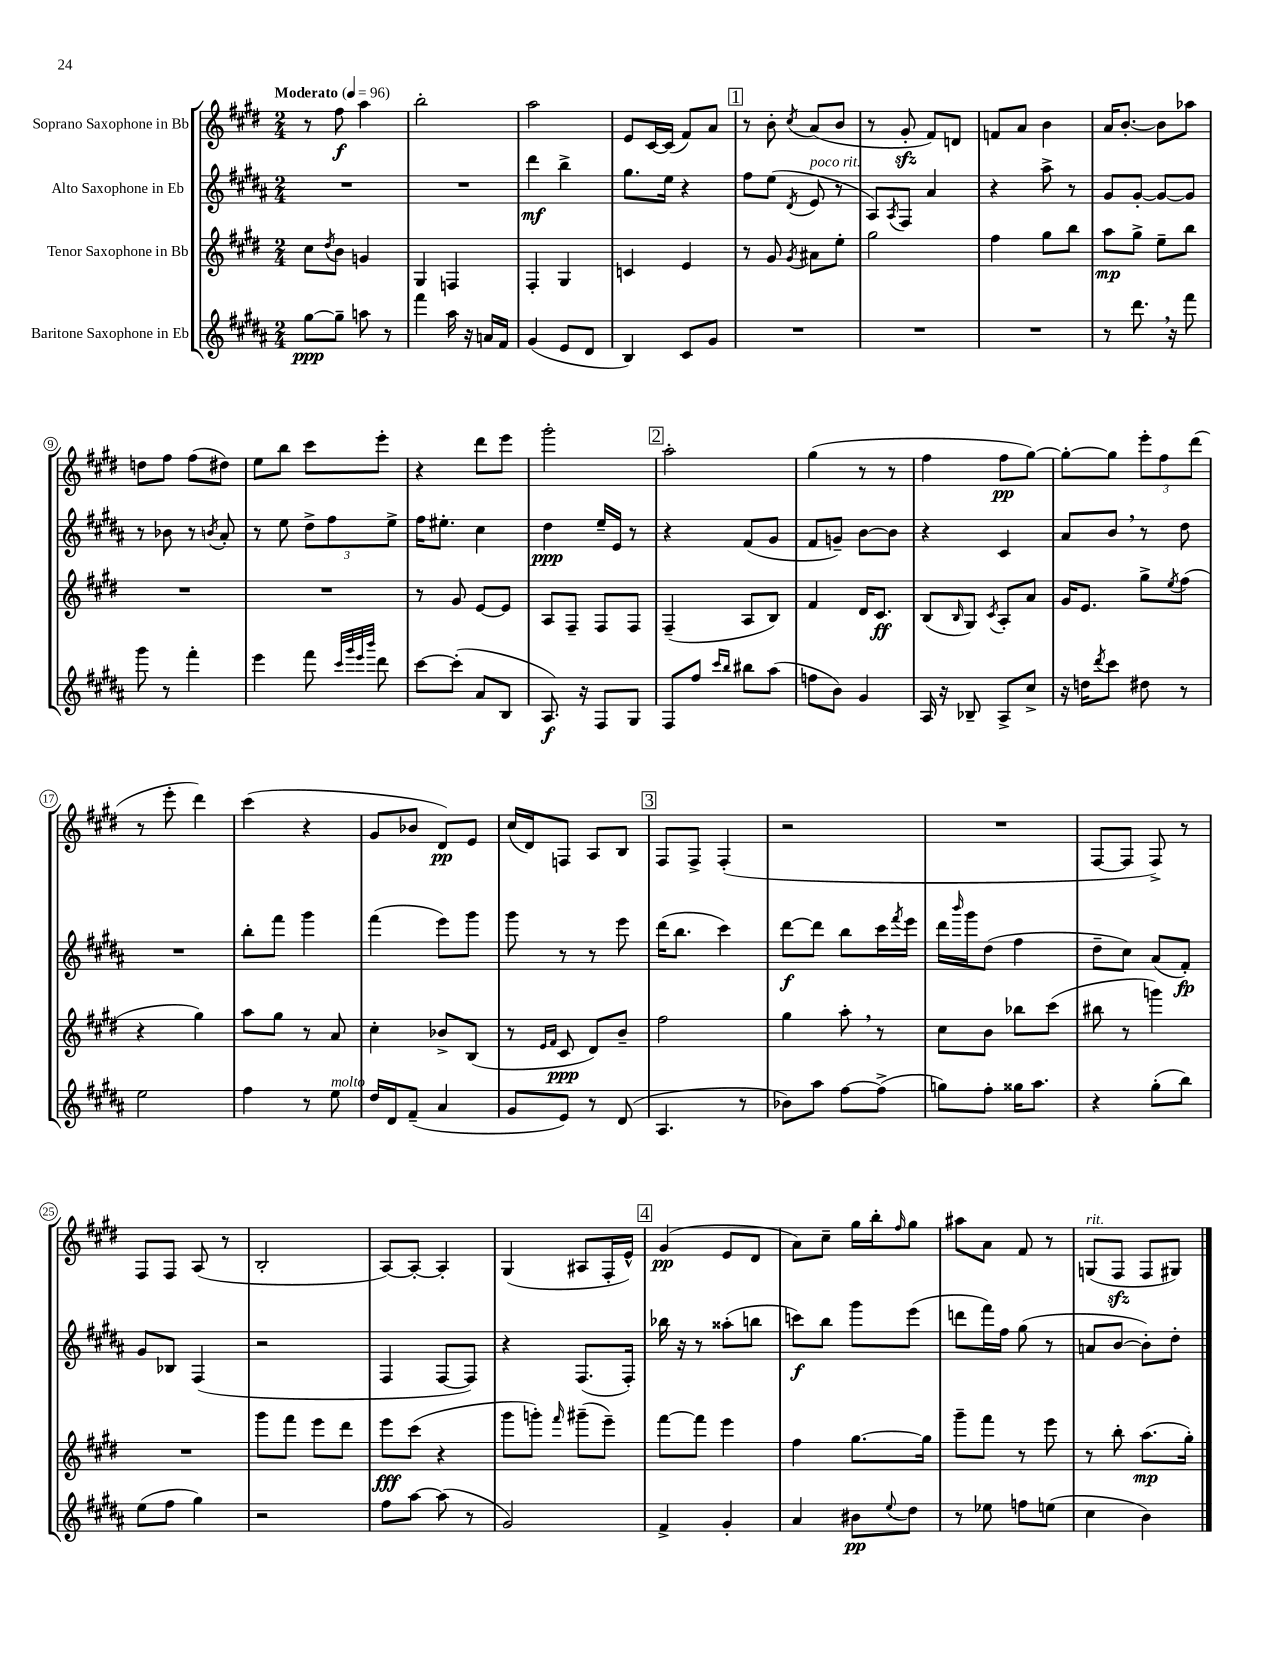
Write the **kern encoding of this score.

**kern	**kern	**kern	**kern
*staff4	*staff3	*staff2	*staff1
*clefG2	*clefG2	*clefG2	*clefG2
*k[f#c#g#d#a#]	*k[f#c#g#d#]	*k[f#c#g#d#a#]	*k[f#c#g#d#]
*M2/4	*M2/4	*M2/4	*M2/4
*MM96	*MM96	*MM96	*MM96
[8gg#\L	8cc#\L	2r	8r
.	8qdd#/	.	.
8gg#~\]J	8b\J	.	8ff#\
8aa\	4g/	.	4aa\
8r	.	.	.
=	=	=	=
4fff#\	4G#/	2r	2bb'\
16aa#\	4F/	.	.
16r	.	.	.
16a/LL	.	.	.
16f#/JJ	.	.	.
=	=	=	=
(4g#/	4F#'/	4ddd#\	2aa\
8e/L	4G#/	4bb^\	.
8d#/J	.	.	.
=	=	=	=
4B/)	4c/	8.gg#\L	8e/L
.	.	.	[16c#/L
.	.	16ee\Jk	(16c#/]JJ
8c#/L	4e/	4r	8f#/L)
8g#/J	.	.	8a/J
=	=	=	=
2r	8r	8ff#\L	8r
.	8g#/	(8ee\J	8b'\
.	8qg#/	8qd#/	8qcc#/
.	8a#\L	8e/	(8a/L
.	8ee'\J	8r	8b/J
=	=	=	=
2r	2gg#\	8A#/L)	8r
.	.	8qA#/	.
.	.	8F#/J	8g#'/
.	.	4a#/	8f#/L)
.	.	.	8d/J
=	=	=	=
2r	4ff#\	4r	8f/L
.	.	.	8a/J
.	8gg#\L	8aa#^\	4b\
.	8bb\J	8r	.
=	=	=	=
8r	8aa\L	8g#/L	16a/LK
.	.	.	[8.b'/J
8.ddd#\	8gg#^\J	[8g#'/J	.
.	8ee~\L	8g#/_L	8b\]L
16r	.	.	.
8fff#\	8bb\J	8g#/]J	8aa-\J
=	=	=	=
8ggg#\	2r	8r	8dd\L
8r	.	8b-\	8ff#\J
4fff#'\	.	8r	(8ff#\L
.	.	8qb/	.
.	.	8a#'/	8dd#\J)
=	=	=	=
4eee\	2r	8r	8ee\L
.	.	8ee\	8bb\J
8fff#\	.	12dd#^\L	8ccc#\L
.	.	12ff#\	.
32qqccc#/LLL	.	.	.
32qqggg#/	.	.	.
32qqeee/	.	.	.
32qqbbb/JJJ	.	.	.
8ddd#\	.	.	8eee'\J
.	.	12ee^\J	.
=	=	=	=
[8ccc#\L	8r	16ff#\LK	4r
.	.	8.ee#'\J	.
(8ccc#'\]J	8g#/	.	.
8a#/L	[8e/L	4cc#\	8ddd#\L
8B/J	8e/]J	.	8eee\J
=	=	=	=
8.A#/)	8A/L	4dd#\	2ggg#'\
.	8F#~/J	.	.
16r	.	.	.
8F#/L	8F#/L	16ee~/LL	.
.	.	16e/JJ	.
8G#/J	8F#/J	8r	.
=	=	=	=
8F#/L	(4F#~/	4r	2aa'\
8ff#/J	.	.	.
16qqccc#/LL	.	.	.
16qqbb/JJ	.	.	.
8bb#\L	8A/L	(8f#/L	.
(8aa#\J	8B/J)	8g#/J	.
=	=	=	=
8ff\L	4f#/	8f#/L	(4gg#\
8b\J)	.	8g~/J)	.
4g#/	16d#/LK	[8b\L	8r
.	8.c#/J	.	.
.	.	8b\]J	8r
=	=	=	=
16A#/	(8B/L	4r	4ff#\
16r	.	.	.
.	16qqB/	.	.
8B-~/	8G#/J)	.	.
.	8qc#/	.	.
8A#^/L	8A'/L	4c#/	8ff#\L
8cc#^/J	8a/J	.	[8gg#\J)
=	=	=	=
16r	16g#/LK	8a#/L	8gg#'\_L
16dd\LK	8.e/J	.	.
8qddd#/	.	.	.
8ccc#\J	.	8b/J	8gg#\]J
8dd#\	8gg#^\L	8r	12eee'\L
.	.	.	12ff#\
.	8qee/	.	.
8r	(8ff#\J	8dd#\	.
.	.	.	(12ddd#\J
=	=	=	=
2ee\	4r	2r	8r
.	.	.	8eee'\
.	4gg#\)	.	4ddd#\)
=	=	=	=
4ff#\	8aa\L	8bb'\L	(4ccc#\
.	8gg#\J	8fff#\J	.
8r	8r	4ggg#\	4r
8ee\	8a/	.	.
=	=	=	=
16dd#/LL	4cc#'\	(4fff#\	8g#/L
16d#/J	.	.	.
(8f#~/J	.	.	8b-/J
4a#/	8b-^/L	8eee\L)	8d#/L)
.	(8B/J	8ggg#\J	8e/J
=	=	=	=
8g#/L	8r	8ggg#\	(16cc#/LL
.	.	.	16d#/J)
.	16qqe/LL	.	.
.	16qqf#/JJ	.	.
8e/J)	8c#/	8r	8F/J
8r	8d#/L)	8r	8A/L
(8d#/	8b~/J	8eee\	8B/J
=	=	=	=
4.A#/	2ff#\	(16ddd#\LK	8F#/L
.	.	8.bb\J	.
.	.	.	8F#^/J
.	.	4ccc#\)	(4F#'/
8r	.	.	.
=	=	=	=
8b-\L)	4gg#\	[8ddd#\L	2r
8aa#\J	.	8ddd#\]J	.
[8ff#\L	8aa'\	8bb\L	.
(8ff#^\]J	8r	16ccc#\L	.
.	.	8qfff#/	.
.	.	16eee\JJ	.
=	=	=	=
8gg\L)	8cc#\L	16ddd#\LL	2r
.	.	16qqbbb/	.
.	.	16ggg#\J	.
8ff#'\J	8b\J	(8dd#\J	.
16gg##\LK	8bb-\L	4ff#\	.
8.aa#\J	.	.	.
.	(8ccc#\J	.	.
=	=	=	=
4r	8bb#\	8dd#~\L	[8F#/L
.	8r	8cc#\J)	8F#/]J
(8gg#'\L	4ggg\)	(8a#/L	8F#^/)
8bb\J)	.	8f#'/J)	8r
=	=	=	=
(8ee\L	2r	8g#/L	8F#/L
8ff#\J	.	8B-/J	8F#/J
4gg#\)	.	(4F#/	(8A/
.	.	.	8r
=	=	=	=
2r	8ggg#\L	2r	2B'/
.	8fff#\J	.	.
.	8eee\L	.	.
.	8ddd#\J	.	.
=	=	=	=
8ff#\L	8eee\L	4F#/	[8A/L)
[8aa#\J	(8ccc#\J	.	8A'/_J
(8aa#\]	4r	[8F#/L	4A'/]
8r	.	8F#/]J)	.
=	=	=	=
2g#/)	8ggg#\L	4r	(4G#/
.	8ggg'\J)	.	.
.	16qqfff#/	.	.
.	(8ggg#~\L	(8.F#/L	8A#/L
.	8eee~\J)	.	16F#'/L
.	.	16F#'/Jk)	16e^^/JJ)
=	=	=	=
4f#^/	[8fff#\L	16bb-\	(4g#/
.	.	16r	.
.	8fff#\]J	8r	.
4g#'/	4eee\	(8aa##'\L	8e/L
.	.	8bb\J	8d#/J
=	=	=	=
4a#/	4ff#\	8ccc\L)	8a\L)
.	.	8bb\J	8cc#~\J
8b#\L	[8.gg#\L	8ggg#\L	16gg#\LL
.	.	.	16bb'\J
8qqee/	.	.	16qqff#/
8dd#\J	.	(8eee\J	8gg#\J
.	16gg#\]Jk	.	.
=	=	=	=
8r	8ggg#~\L	8ddd\L	8aa#\L
8ee-\	8fff#\J	16fff#\L)	8a\J
.	.	16ff#\JJ	.
8ff\L	8r	(8gg#\	8f#/
(8ee\J	8eee\	8r	8r
=	=	=	=
4cc#\	8r	8a/L	(8G/L
.	8bb'\	[8b/J	8F#/J
4b\)	(8.aa\L	8b'\]L)	8F#/L
.	.	8dd#'\J	8G#/J)
.	16gg#'\Jk)	.	.
==	==	==	==
*-	*-	*-	*-
